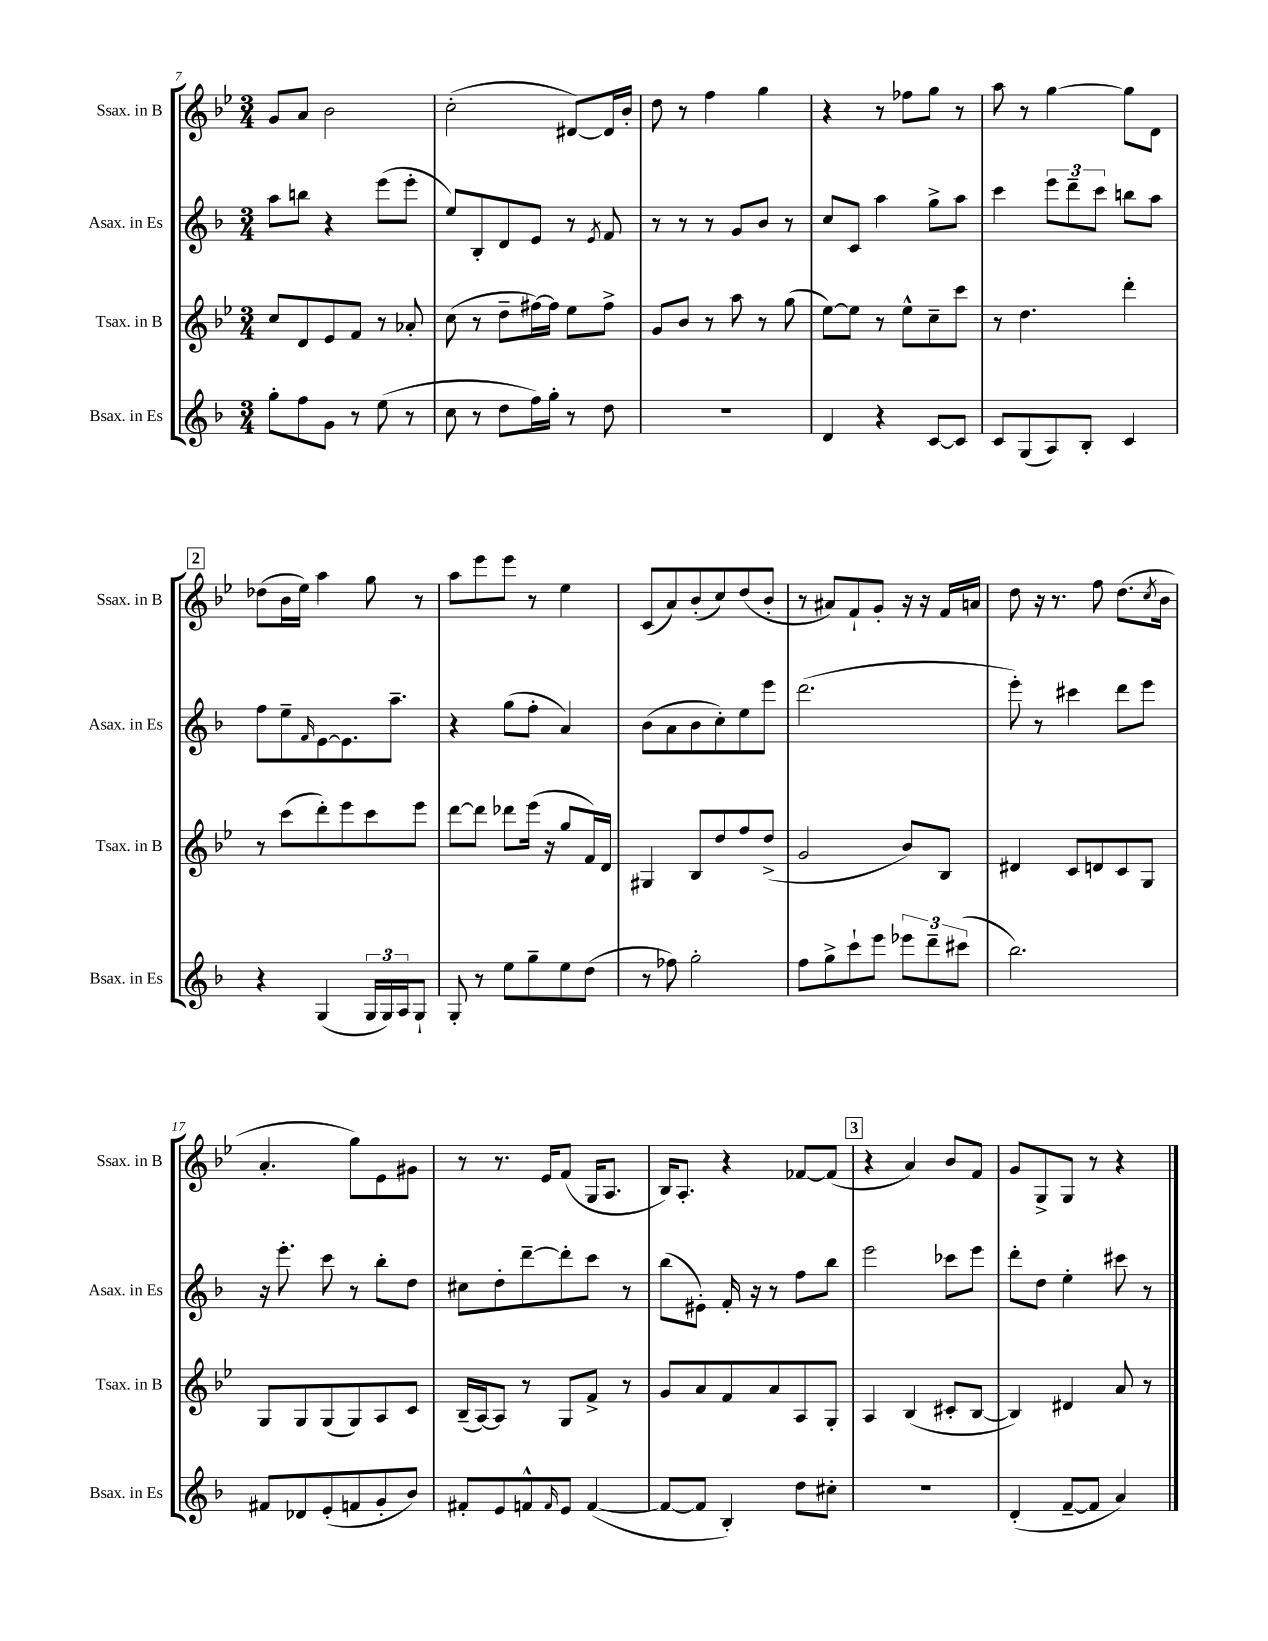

**kern	**kern	**kern	**kern
*staff4	*staff3	*staff2	*staff1
*clefG2	*clefG2	*clefG2	*clefG2
*k[b-]	*k[b-e-]	*k[b-]	*k[b-e-]
*M3/4	*M3/4	*M3/4	*M3/4
8gg'	8cc	8aa	8g
8ff	8d	8bb	8a
8g	8e-	4r	2b-
8r	8f	.	.
(8ee	8r	(8eee	.
8r	8a-'	8eee'	.
=	=	=	=
8cc	(8cc	8ee)	(2cc'
8r	8r	8B-'	.
8dd	8dd~	8d	.
16ff)	[16ff#)	8e	.
16gg'	16ff#]	.	.
8r	8ee-	8r	[8d#)
.	.	8qe	.
8dd	8ff#^	8f	16d#]
.	.	.	16b-'
=	=	=	=
2.r	8g	8r	8dd
.	8b-	8r	8r
.	8r	8r	4ff
.	8aa	8g	.
.	8r	8b-	4gg
.	(8gg	8r	.
=	=	=	=
4d	[8ee-)	8cc	4r
.	8ee-]	8c	.
4r	8r	4aa	8r
.	8ee-^^	.	8ff-
[8c	8cc~	8gg^	8gg
8c]	8ccc	8aa	8r
=	=	=	=
8c	8r	4ccc	8aa
(8G	4.dd	.	8r
8A)	.	12eee	[4gg
.	.	12ddd~	.
8B-'	.	.	.
.	.	12ccc	.
4c	4ddd'	8bb	8gg]
.	.	8aa	8d
=	=	=	=
4r	8r	8ff	(8dd-
.	(8ccc	8ee~	16b-
.	.	.	16ee-)
.	.	16qqf	.
(4G	8ddd')	[8e	4aa
.	8eee-	8.e]	.
24G	8ccc	.	8gg
24G)	.	.	.
.	.	8.aa~	.
24A	.	.	.
8G`	8eee-	.	8r
=	=	=	=
8G'	[8ddd	4r	8aa
8r	8ddd]	.	8eee-
8ee	8ddd-	(8gg	8eee-
8gg~	(16eee-	8ff'	8r
.	16r	.	.
8ee	8gg	4a)	4ee-
(8dd	16f)	.	.
.	16d	.	.
=	=	=	=
8r	4G#	(8b-	(8c
8ff-)	.	8a	8a)
2gg'	8B-	8b-	(8b-'
.	8dd	8cc')	8cc)
.	8ff	8ee	(8dd
.	(8dd^	8eee	8b-'
=	=	=	=
8ff	2g	(2.ddd	8r
8gg^	.	.	8a#)
8ccc`	.	.	8f`
8eee	.	.	8g'
12eee-	8b-)	.	16r
.	.	.	16r
12ddd~	.	.	.
.	8B-	.	16f
(12ccc#	.	.	.
.	.	.	16a
=	=	=	=
2.bb-)	4d#	8eee')	8dd
.	.	8r	16r
.	.	.	8.r
.	8c	4ccc#	.
.	8d	.	8ff
.	8c	8ddd	(8.dd
.	8G	8eee	.
.	.	.	8qcc
.	.	.	16b-
=	=	=	=
8f#	8G	16r	4.a'
.	.	8.eee'	.
8d-	8G	.	.
(8e'	(8G	8ccc	.
8f	8G)	8r	8gg)
8g'	8A	8bb-'	8e-
8b-)	8c	8dd	8g#
=	=	=	=
8f#'	(16B-~	8cc#	8r
.	[16A)	.	.
8e	8A]	8dd'	8.r
8f^^	8r	[8ddd~	.
.	.	.	16e-
16qqf	.	.	.
8e	8G	8ddd']	(8f
([4f	8f^	8ccc	16G
.	.	.	8.A
.	8r	8r	.
=	=	=	=
8f_	8g	(8bb-	16B-)
.	.	.	8.A'
8f]	8a	8e#')	.
4B-')	8f	16f'	4r
.	.	16r	.
.	8a	8r	.
8dd	8A	8ff	[8f-
8cc#'	8G'	8bb-	(8f-]
=	=	=	=
2.r	4A	2eee	4r
.	(4B-	.	4a)
.	8c#'	8ccc-	8b-
.	[8B-	8eee	8f
=	=	=	=
(4d'	4B-])	8ddd'	8g
.	.	8dd	8G^
[8f~	4d#	4ee'	8G
8f]	.	.	8r
4a)	8a	8ccc#	4r
.	8r	8r	.
==	==	==	==
*-	*-	*-	*-
